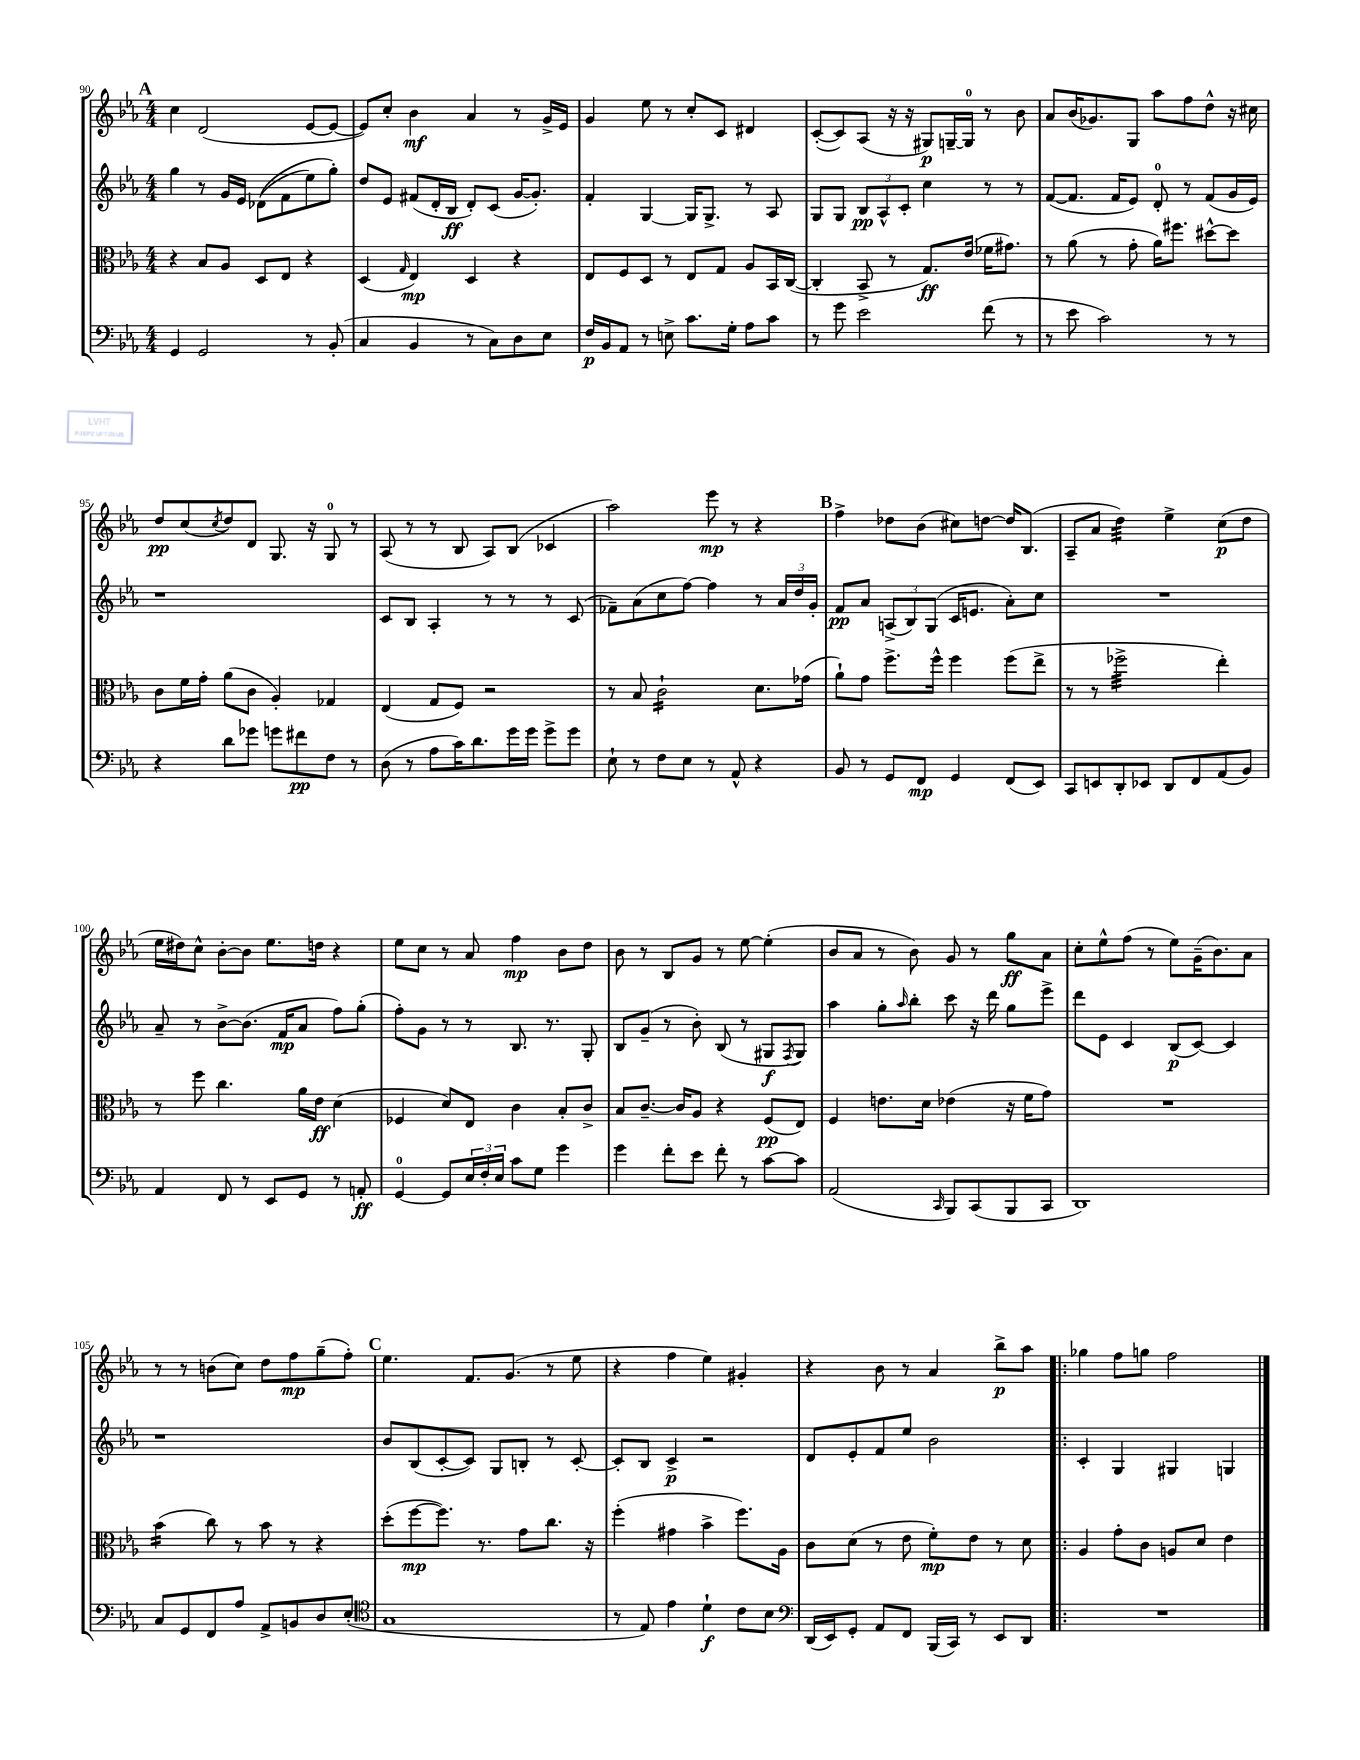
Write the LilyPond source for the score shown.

<<
\new StaffGroup <<
\new Staff = "s0" {
    \clef treble \key ees \major \numericTimeSignature \time 4/4
    \mark \markup { \bold "A" } c''4 d'2( ees'8~ ees'8~ |
    ees'8) c''8-. bes'4\mf aes'4 r8 g'16-> ees'16 |
    g'4 ees''8 r8 c''8-. c'8 dis'4 |
    c'8~-.( c'8) aes8( r16 r16 gis8\p) g16~-- g16-0 r8 bes'8 |
    aes'8 bes'16( ges'8.) g8 aes''8 f''8 d''8-^ r16 cis''16 |
    d''8\pp c''8( \acciaccatura { c''8 } d''8) d'8 g8. r16 g8-0 r8 |
    aes8( r8 r8 bes8 aes8) bes8( ces'4 |
    aes''2) ees'''8\mp r8 r4 |
    \mark \markup { \bold "B" } f''4-> des''8 bes'8( cis''8) d''8~ d''16 bes8.( |
    aes8-- aes'8 d''4:32) ees''4-> c''8\p( d''8 |
    ees''16 dis''16) c''8-^ bes'8~-. bes'8 ees''8. d''16 r4 |
    ees''8 c''8 r8 aes'8 f''4\mp bes'8 d''8 |
    bes'8 r8 bes8 g'8 r8 ees''8~ ees''4-.( |
    bes'8 aes'8 r8 bes'8) g'8 r8 g''8\ff aes'8 |
    c''8-. ees''8-^ f''8( r8 ees''8) g'16--( bes'8.) aes'8 |
    r8 r8 b'8( c''8) d''8 f''8\mp g''8--( f''8-.) |
    \mark \markup { \bold "C" } ees''4. f'8. g'8.( r8 ees''8 |
    r4 f''4 ees''4) gis'4-. |
    r4 bes'8 r8 aes'4 bes''8->\p aes''8 |
    \bar ".|:" ges''4 f''8 g''8 f''2 \bar "|." |
}
\new Staff = "s1" {
    \clef treble \key ees \major \numericTimeSignature \time 4/4
    \mark \markup { \bold "A" } g''4 r8 g'16 ees'16 des'8(\( f'8 ees''8) g''8-.\) |
    d''8 ees'8 fis'8( d'16-. bes16\ff d'8-.) c'8( g'16~ g'8.-.) |
    f'4-. g4~ g16 g8.-> r8 aes8 |
    g8 g8 \tuplet 3/2 { bes8\pp aes8-^ c'8-. } c''4 r8 r8 |
    f'8~( f'8. f'16 ees'8) d'8-0-. r8 f'8( g'16 ees'16) |
    r1 |
    c'8 bes8 aes4-. r8 r8 r8 c'8( |
    fes'8--) aes'8( c''8 f''8~) f''4 r8 \tuplet 3/2 { aes'16 d''16 g'16-. } |
    \mark \markup { \bold "B" } f'8\pp aes'8 \tuplet 3/2 { a8->( bes8) g8( } c'16 e'8. aes'8-.) c''8 |
    R1 |
    aes'8-- r8 bes'8~-> bes'8.( f'16\mp aes'8 f''8) g''8-.( |
    f''8-.) g'8 r8 r8 bes8. r8. g8-. |
    bes8 g'8--( r8 bes'8-.) bes8( r8 gis8\f \acciaccatura { f8 } gis8) |
    aes''4 g''8-. \grace { aes''16 } bes''8-. c'''8 r16 d'''16 g''8 ees'''8-> |
    d'''8 ees'8 c'4 bes8\p( c'8~) c'4 |
    r1 |
    \mark \markup { \bold "C" } bes'8 bes8( c'8~-. c'8) g8 b8-. r8 c'8~-. |
    c'8-. bes8 c'4->\p r2 |
    d'8 ees'8-. f'8 ees''8 bes'2 |
    \bar ".|:" c'4-. g4 gis4 g4 \bar "|." |
}
\new Staff = "s2" {
    \clef alto \key ees \major \numericTimeSignature \time 4/4
    \mark \markup { \bold "A" } r4 bes8 aes8 d8 ees8 r4 |
    d4( \grace { g16 } ees4\mp) d4 r4 |
    ees8 f8 d8 r8 ees8 g8 aes8 bes,16 c16~( |
    c4-. bes,8-> r8 g8.\ff) ees'16( fes'16 gis'8.) |
    r8 aes'8( r8 g'8-. aes'16) fis''8. dis''8~-^ dis''8 |
    c'8 f'16 g'16-. aes'8( c'8 aes4-.) ges4 |
    ees4( g8 f8) r2 |
    r8 bes8 c'2:16-! d'8. ges'16( |
    \mark \markup { \bold "B" } aes'8-!) g'8 f''8.-> f''16-^ f''4 f''8( ees''8-> |
    r8 r8 fes''2:32-> ees''4-.) |
    r8 f''8 c''4. aes'16 ees'16\ff d'4( |
    fes4 d'8) ees8 c'4 bes8-. c'8-> |
    bes8 c'8.~-- c'16 aes8 r4 f8\pp( ees8) |
    f4 e'8. d'16 ees'4( r16 f'16 g'8) |
    R1 |
    bes'4:16( c''8) r8 bes'8 r8 r4 |
    \mark \markup { \bold "C" } d''8-.( f''8~\mp f''8.) r8. g'8 c''8. r16 |
    f''4-.( gis'4 bes'4-> f''8.) aes16 |
    c'8 d'8( r8 ees'8 f'8-.\mp) ees'8 r8 d'8 |
    \bar ".|:" aes4 g'8-. c'8 a8 d'8 ees'4 \bar "|." |
}
\new Staff = "s3" {
    \clef bass \key ees \major \numericTimeSignature \time 4/4
    \mark \markup { \bold "A" } g,4 g,2 r8 bes,8-.( |
    c4 bes,4 r8 c8) d8 ees8 |
    f16\p bes,16 aes,8 r8 e8-> c'8. g16-. aes8 c'8 |
    r8 g'8 ees'2 f'8( r8 |
    r8 ees'8 c'2) r8 r8 |
    r4 d'8 ges'8 g'8 fis'8\pp f8 r8 |
    d8( r8 aes8 c'16) d'8. g'16 g'16 g'8-> g'8 |
    ees8-! r8 f8 ees8 r8 aes,8-^ r4 |
    \mark \markup { \bold "B" } bes,8 r8 g,8 f,8\mp g,4 f,8( ees,8) |
    c,8 e,8 d,8-. ees,8 d,8 f,8 aes,8( bes,8) |
    aes,4 f,8 r8 ees,8 g,8 r8 a,8-.\ff |
    g,4-0~ g,8 \tuplet 3/2 { ees16 f16-. ees16 } c'8 g8 g'4 |
    g'4 f'8-. ees'8 f'8-. r8 c'8~ c'8 |
    aes,2( \grace { c,16 } bes,,8) c,8( bes,,8 c,8 |
    d,1) |
    c8 g,8 f,8 aes8 aes,8-> b,8 d8 ees8-.( |
    \mark \markup { \bold "C" } \clef tenor g1 |
    r8 ees8) ees'4 d'4-!\f c'8 bes8 |
    \clef bass d,16( ees,16) g,8-. aes,8 f,8 bes,,16( c,16) r8 ees,8 d,8 |
    \bar ".|:" R1 \bar "|." |
}
>>
>>
\layout { \context { \Score currentBarNumber = #90 } }
